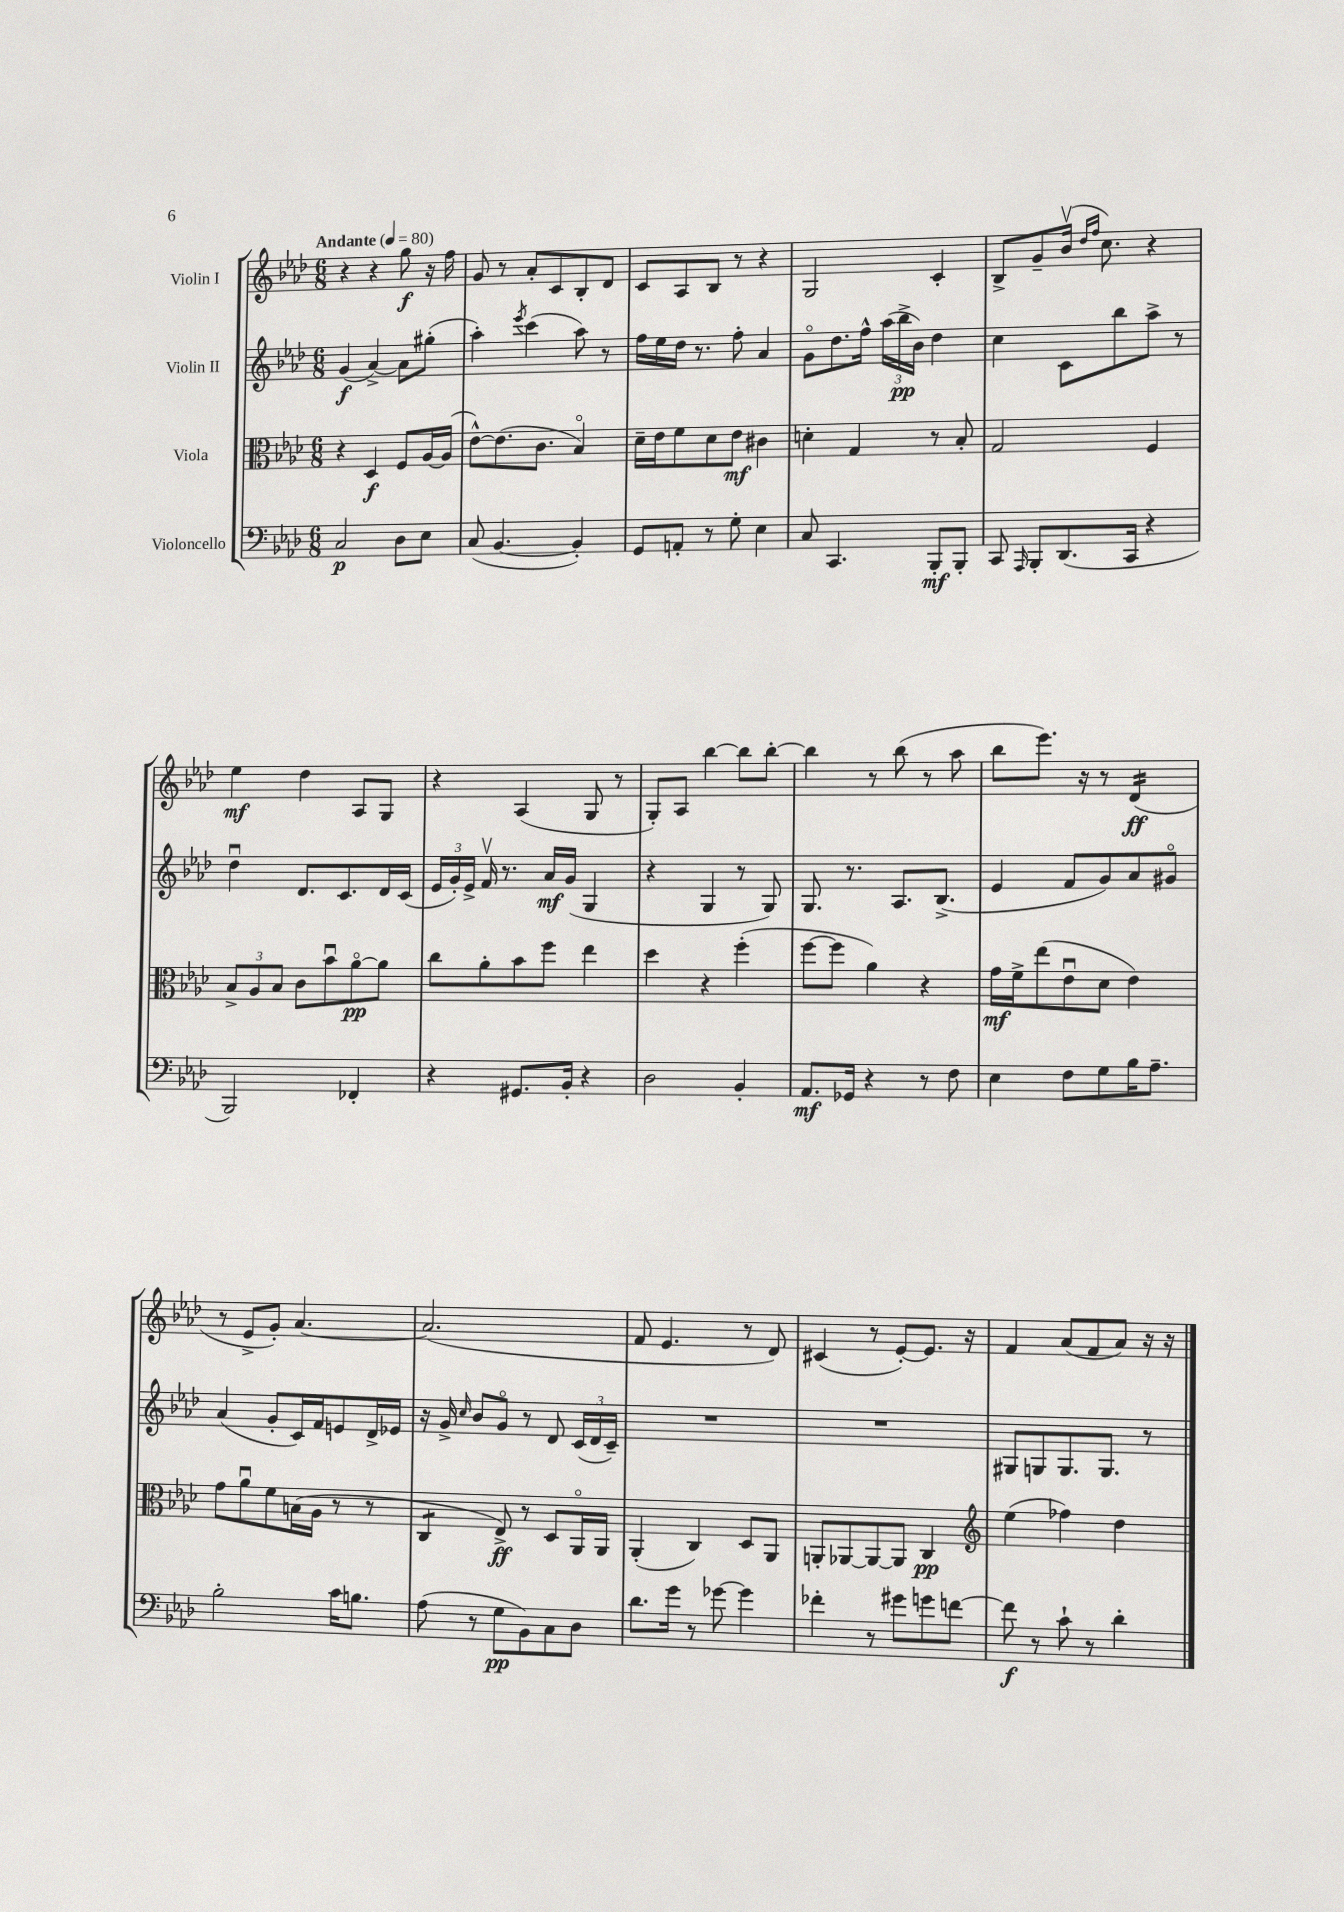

**kern	**kern	**kern	**kern
*staff4	*staff3	*staff2	*staff1
*clefF4	*clefC3	*clefG2	*clefG2
*k[b-e-a-d-]	*k[b-e-a-d-]	*k[b-e-a-d-]	*k[b-e-a-d-]
*M6/8	*M6/8	*M6/8	*M6/8
*MM80	*MM80	*MM80	*MM80
2C/	4r	(4g/	4r
.	4D-/	[4a-^/)	4r
8D-\L	8F/L	8a-\]L	8gg\
8E-\J	[16A-/L	(8gg#'\J	16r
.	(16A-/]JJ	.	16ff\
=	=	=	=
(8C/	[8e-^^\L)	4aa-'\)	8g/
[4.BB-/	(8.e-\]	.	8r
.	.	8qeee-/	.
.	.	(4ccc\	8a-'/L
.	8.c\J	.	.
.	.	.	8c/
4BB-'/])	4B-o/)	8aa-\)	8B-'/
.	.	8r	8d-/J
=	=	=	=
8GG/L	16d-~\LL	16ff\LL	8c/L
.	16e-\J	16ee-\	.
8AA'/J	8f\	16dd-\JJ	8A-/
.	.	8.r	.
8r	8d-\	.	8B-/J
8G'\	8e-\J	8ff'\	8r
4E-\	4c#\	4a-/	4r
=	=	=	=
8C/	4d'\	8go\L	2G/
4.CC/	.	8.dd-\	.
.	4G/	.	.
.	.	16ff^^\Jk	.
.	.	(24aa-\LL	.
.	.	24bb-^\	.
.	.	24b-\JJ)	.
8BBB-'/L	8r	4dd-\	4c'/
8BBB-'/J	8B-'/	.	.
=	=	=	=
8CC/	2G/	4cc\	8B-^/L
16qqAAA-/	.	.	.
8BBB-'/L	.	.	8g~/
(8.DD-/	.	8c\L	(16b-v/Jk
.	.	.	16qqdd-/LL
.	.	.	16qqff/JJ
.	.	.	8.cc\)
.	.	8bb-\	.
16CC/Jk	.	.	.
4r	4F/	8aa-^\J	4r
.	.	8r	.
=	=	=	=
2BBB-/)	12B-^/L	4dd-u\	4ee-\
.	12A-/	.	.
.	12B-/J	.	.
.	8c\L	8.d-/L	4dd-\
.	8b-u\	.	.
.	.	8.c/	.
4FF-'/	[8a-o\	.	8A-/L
.	8a-\]J	16d-/L	8G/J
.	.	(16c/JJ	.
=	=	=	=
4r	8cc\L	24e-/LL	4r
.	.	24g'/)	.
.	.	24e-^/JJ	.
.	8a-'\	16fv/	.
.	.	8.r	.
8.GG#/L	8b-\	.	(4A-/
.	8ff\J	16a-/LL	.
16BB-'/Jk	.	(16g/JJ	.
4r	4ee-\	4G/	8G/
.	.	.	8r
=	=	=	=
2D-\	4dd-\	4r	8G'/L)
.	.	.	8A-/J
.	4r	4G/	[4bb-\
4BB-'/	(4ff'\	8r	8bb-\]L
.	.	8G/)	[8bb-'\J
=	=	=	=
8.AA-/L	[8ff\L	8.G/	4bb-\]
.	8ff\]J	.	.
16GG-/Jk	.	8.r	.
4r	4a-\)	.	8r
.	.	8.A-/L	(8bb-\
8r	4r	.	8r
.	.	(8.B-^/J	.
8F\	.	.	8aa-\
=	=	=	=
4E-\	16g\LL	4e-/	8bb-\L
.	16f^\J	.	.
.	(8ee-\	.	8.eee-\J)
8F\L	8e-u\	8f/L	.
.	.	.	16r
8G\	8d-\J	8g/)	8r
16B-\K	4e-\)	8a-/	(4d-/
8.A-~\J	.	.	.
.	.	8g#o/J	.
=	=	=	=
2B-'\	8g\L	(4a-/	8r
.	8a-u\	.	8e-^/L
.	8f\	8g'/L	8g'/J)
.	(16B\L	16c/L)	[4.a-/
.	16A-\JJ	16f/J	.
16c\LK	8r	8e/	.
8.B\J	.	.	.
.	8r	16d-^/L	.
.	.	16e-/JJ	.
=	=	=	=
(8A-\	4C/	16r	(2.a-/]
.	.	16g^/	.
.	.	16qqcc/	.
8r	.	8b-/L	.
8G\L	8E-^/)	8go/J	.
8BB-\)	8r	8r	.
8C\	8D-/L	8d-/	.
8D-\J	16AA-o/L	(24c/LL	.
.	.	24d-/	.
.	16AA-/JJ	.	.
.	.	24c~/JJ)	.
=	=	=	=
8.d-\L	(4AA-'/	2.r	8f/
.	.	.	4.e-/
16g\Jk	.	.	.
8r	4C/)	.	.
[8g-\	.	.	.
4g-\]	8D-/L	.	8r
.	8AA-/J	.	8d-/)
=	=	=	=
4f-'\	8AA'/L	2.r	(4c#/
.	[8AA-/	.	.
8r	8AA-/_	.	8r
8g#\L	8AA-/]J	.	[8e-'/L)
8g\	4C/	.	8.e-/]J
[8f\J	.	.	.
.	.	.	16r
=	=	=	=
*	*clefG2	*	*
8f\]	(4ee-\	8G#/L	4f/
8r	.	8G/	.
8c`\	4ff-\)	8.G/	(8a-/L
8r	.	.	8f/
.	.	8.G/J	.
4d-'\	4dd-\	.	8a-/J)
.	.	8r	16r
.	.	.	16r
==	==	==	==
*-	*-	*-	*-
